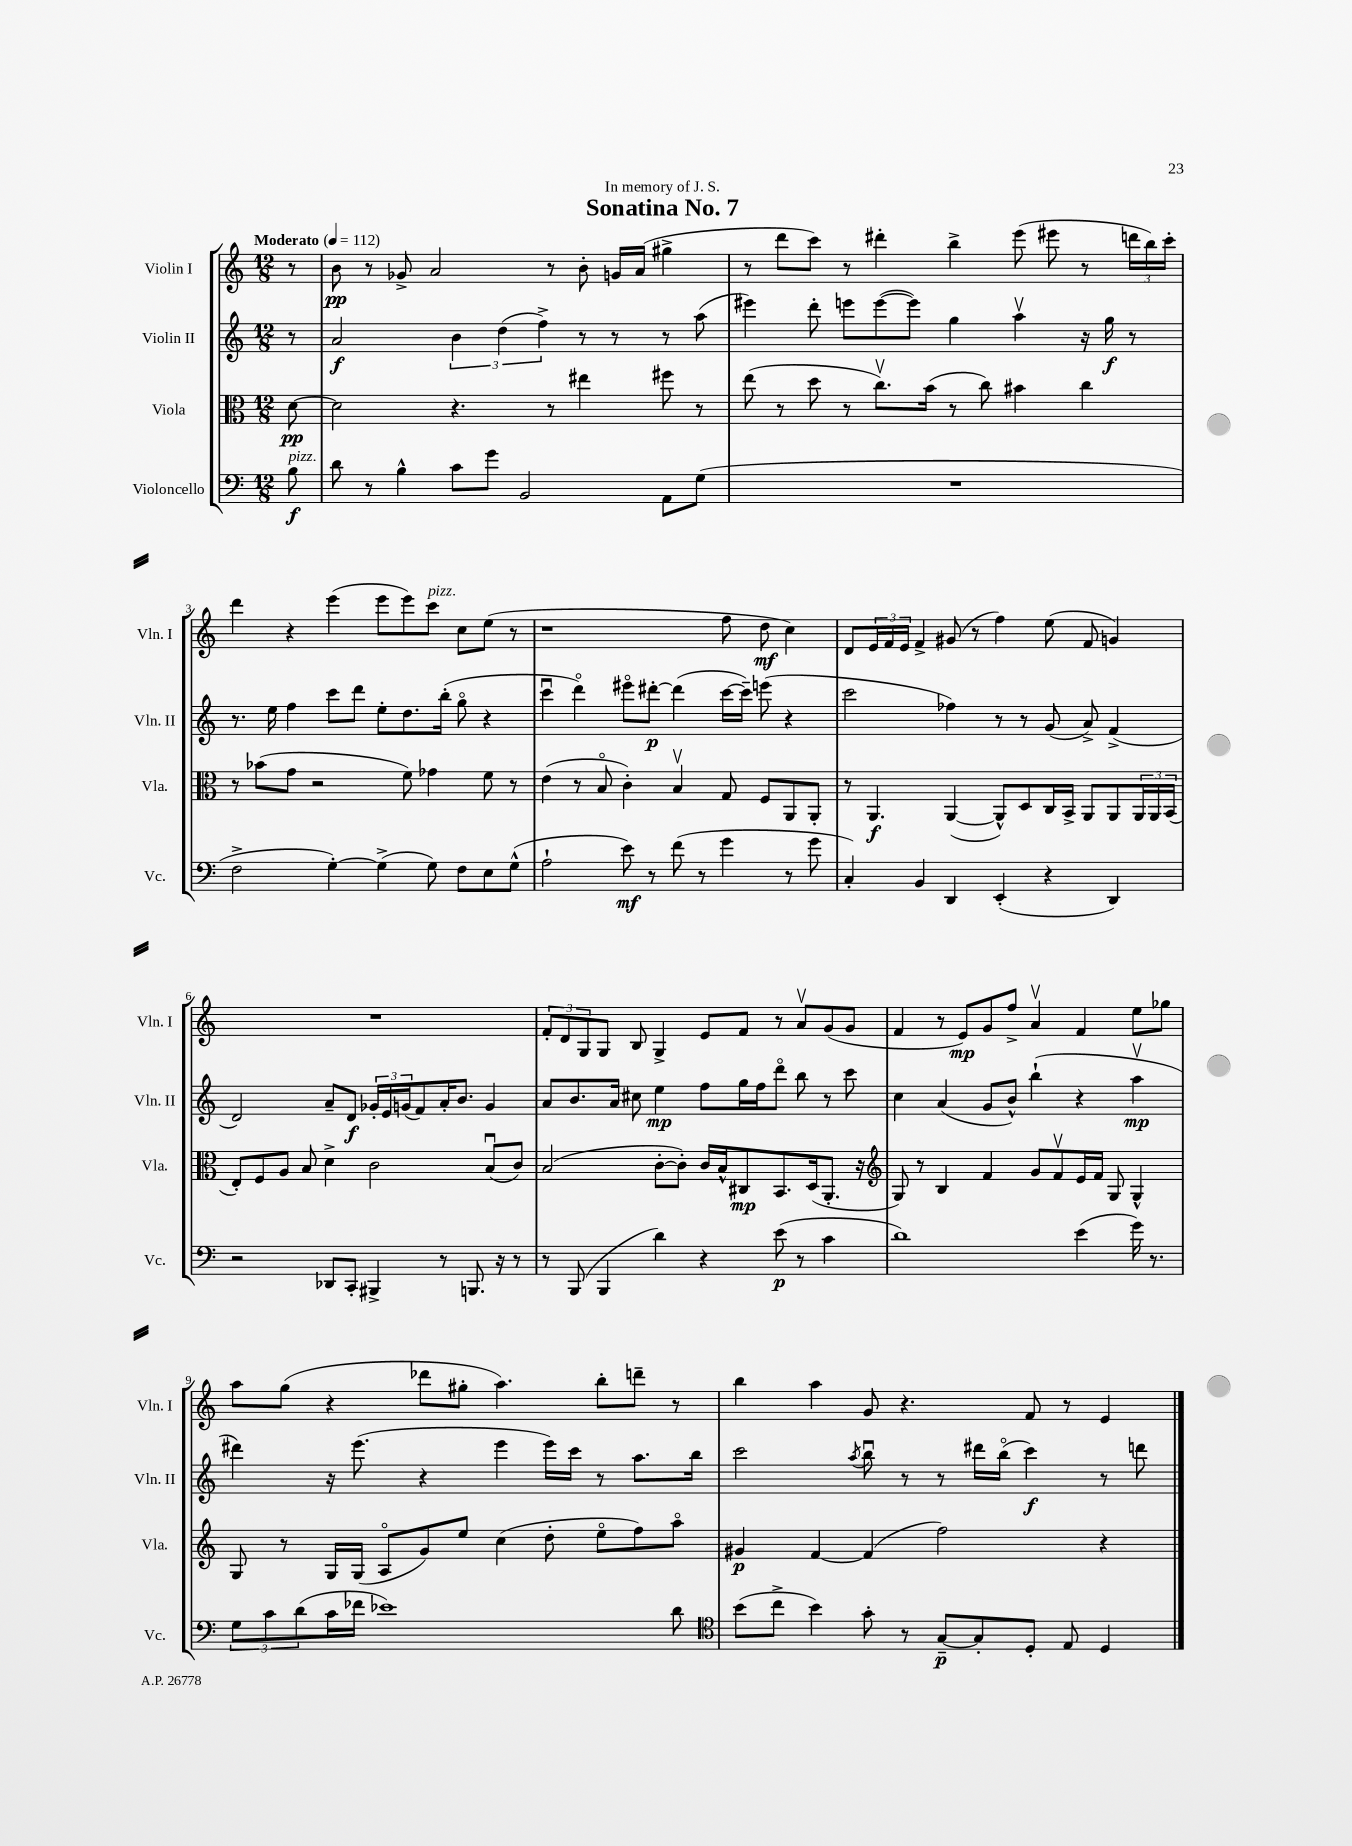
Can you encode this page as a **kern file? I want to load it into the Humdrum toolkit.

**kern	**dynam	**kern	**dynam	**kern	**dynam	**kern	**dynam
*part4	*part4	*part3	*part3	*part2	*part2	*part1	*part1
*staff4	*staff4	*staff3	*staff3	*staff2	*staff2	*staff1	*staff1
*I"Violoncello	*	*I"Viola	*	*I"Violin II	*	*I"Violin I	*
*I'Vc.	*	*I'Vla.	*	*I'Vln. II	*	*I'Vln. I	*
*clefF4	*	*clefC3	*	*clefG2	*	*clefG2	*
*k[]	*	*k[]	*	*k[]	*	*k[]	*
*M12/8	*	*M12/8	*	*M12/8	*	*M12/8	*
*MM112	*	*MM112	*	*MM112	*	*MM112	*
=	=	=	=	=	=	=	=
!	!	!	!	!	!	!LO:TX:a:B:t=Moderato	!
!LO:TX:a:i:t=pizz.	!	!	!	!	!	!	!
8B\	f	[8d\	pp	8r	.	8r	.
=1	=1	=1	=1	=1	=1	=1	=1
8d\	.	2d\]	.	2a/	f	8b\	pp
8r	.	.	.	.	.	8r	.
4B^^\	.	.	.	.	.	8g-X^/	.
.	.	.	.	.	.	2a/	.
8c\L	.	4.r	.	6b\	.	.	.
8g\J	.	.	.	.	.	.	.
.	.	.	.	(6dd\	.	.	.
2BB/	.	.	.	.	.	.	.
.	.	.	.	6ff^\)	.	.	.
.	.	8r	.	.	.	8r	.
.	.	4ee#X\	.	8r	.	8b'\	.
.	.	.	.	8r	.	16gn/LL	.
.	.	.	.	.	.	(16a/JJ	.
8AA\L	.	8ff#X\	.	8r	.	4gg#X^\	.
(8G\J	.	8r	.	(8aa\	.	.	.
=2	=2	=2	=2	=2	=2	=2	=2
1.r	.	(8ee\	.	4eee#X\)	.	8r	.
.	.	8r	.	.	.	8ddd\L	.
.	.	8dd\	.	8ddd'\	.	8ccc\J)	.
.	.	8r	.	8eeen\L	.	8r	.
.	.	8.ccv\L)	.	([8eee\	.	4ddd#X'\	.
.	.	.	.	8eee\J])	.	.	.
.	.	(16b\Jk	.	.	.	.	.
.	.	8r	.	4gg\	.	4bb^\	.
.	.	8cc\)	.	.	.	.	.
.	.	4b#X\	.	4aav\	.	(8eee\	.
.	.	.	.	.	.	8eee#X\	.
.	.	4cc\	.	16r	.	8r	.
.	.	.	.	16gg\	f	.	.
.	.	.	.	8r	.	24dddn\LL	.
.	.	.	.	.	.	24bb\)	.
.	.	.	.	.	.	24ccc'\JJ	.
!!LO:LB:g=z
=3	=3	=3	=3	=3	=3	=3	=3
2F^\	.	8r	.	8.r	.	4ddd\	.
.	.	(8b-X\L	.	.	.	.	.
.	.	.	.	16ee\	.	.	.
.	.	8g\J	.	4ff\	.	4r	.
.	.	2r	.	.	.	.	.
[4G'\)	.	.	.	8ccc\L	.	(4eee\	.
.	.	.	.	8ddd\J	.	.	.
(4G^\]	.	.	.	8ee'\L	.	8eee\L	.
.	.	8f\)	.	8.dd\	.	8eee\)	.
!	!	!	!	!	!	!LO:TX:a:i:t=pizz.	!
8G\)	.	4g-X\	.	.	.	8ccc\J	.
.	.	.	.	(16bb'\Jk	.	.	.
8F\L	.	.	.	8gg\	.	8cc\L	.
8E\	.	8f\	.	4r	.	(8ee\J	.
(8G^^\J	.	8r	.	.	.	8r	.
=4	=4	=4	=4	=4	=4	=4	=4
2A`\	.	(4e\	.	4cccu\	.	1r	.
.	.	8r	.	4ddd\)	.	.	.
.	.	8B/	.	.	.	.	.
8e\)	mf	4c'\)	.	8eee#X\L	.	.	.
8r	.	.	.	[8ddd#X'\J	p	.	.
(8f\	.	4Bv/	.	(4ddd#\]	.	.	.
8r	.	.	.	.	.	.	.
4g\	.	8G/	.	[16ccc\LL	.	8ff\	.
.	.	.	.	16ccc~\JJ])	.	.	.
.	.	8F/L	.	(8eeen\	.	8dd\	mf
8r	.	8AA/	.	4r	.	4cc\)	.
8g\	.	8AA'/J	.	.	.	.	.
=5	=5	=5	=5	=5	=5	=5	=5
4C'/)	.	8r	.	2ccc\	.	8d/L	.
.	.	4.AA/	f	.	.	24e/L	.
.	.	.	.	.	.	24f/	.
.	.	.	.	.	.	24e/JJ	.
4BB/	.	.	.	.	.	4f^/	.
4DD/	.	([4AA/	.	4ff-X\)	.	(8g#X/	.
.	.	.	.	.	.	8r	.
(4EE'/	.	8AA^^/L])	.	8r	.	4ff\)	.
.	.	8D/	.	8r	.	.	.
4r	.	16C/L	.	(8g/	.	(8ee\	.
.	.	16BB^/JJ	.	.	.	.	.
.	.	8AA/L	.	8a^/)	.	8f/	.
4DD/)	.	8AA/	.	(4f^/	.	4gn/)	.
.	.	24AA/L	.	.	.	.	.
.	.	24AA/	.	.	.	.	.
.	.	(24BB/JJ	.	.	.	.	.
!!LO:LB:g=z
=6	=6	=6	=6	=6	=6	=6	=6
2r	.	8E'/L)	.	2d/)	.	1.r	.
.	.	8F/	.	.	.	.	.
.	.	8A/J	.	.	.	.	.
.	.	8B/	.	.	.	.	.
8DD-X/L	.	4d^\	.	8a~/L	.	.	.
8CC'/J	.	.	.	8d/J	f	.	.
4BBB#X^/	.	2c\	.	24g-X'/LL	.	.	.
.	.	.	.	24e/	.	.	.
.	.	.	.	(24gn/J	.	.	.
.	.	.	.	8f/)	.	.	.
8r	.	.	.	16a'/K	.	.	.
.	.	.	.	8.b/J	.	.	.
8.BBBn/	.	.	.	.	.	.	.
.	.	(8Bu/L	.	4g/	.	.	.
16r	.	.	.	.	.	.	.
8r	.	8c/J)	.	.	.	.	.
=7	=7	=7	=7	=7	=7	=7	=7
8r	.	(2B/	.	8a/L	.	12f'/L	.
.	.	.	.	.	.	12d/	.
(8BBB/	.	.	.	8.b/	.	.	.
.	.	.	.	.	.	12G/	.
4BBB/	.	.	.	.	.	8G/J	.
.	.	.	.	16a/Jk	.	.	.
.	.	.	.	8cc#X\	.	8B/	.
4d\)	.	[8c'\L	.	4ee\	mp	4G^/	.
.	.	8c'\J])	.	.	.	.	.
4r	.	16c/LL	.	8ff\L	.	8e/L	.
.	.	16B^^/J	.	.	.	.	.
.	.	8C#X/	mp	16gg\L	.	8f/J	.
.	.	.	.	16ff\J	.	.	.
(8e\	p	8.BB/	.	8ddd\J	.	8r	.
8r	.	.	.	8bb\	.	8av/L	.
.	.	(16D/k	.	.	.	.	.
4c\	.	8.AA'/J	.	8r	.	(8g/	.
.	.	.	.	8ccc\	.	8g/J	.
.	.	16r	.	.	.	.	.
=8	=8	=8	=8	=8	=8	=8	=8
*	*	*clefG2	*	*	*	*	*
1d)	.	8G/)	.	4cc\	.	4f/	.
.	.	8r	.	.	.	.	.
.	.	4B/	.	(4a/	.	8r	.
.	.	.	.	.	.	8e/L)	mp
.	.	4f/	.	8g/L	.	8g/	.
.	.	.	.	8b^^/J)	.	8ff^/J	.
.	.	8g/L	.	(4bb`\	.	4av/	.
.	.	8fv/	.	.	.	.	.
(4e\	.	16e/L	.	4r	.	4f/	.
.	.	16f/JJ	.	.	.	.	.
.	.	8G/	.	.	.	.	.
16g\)	.	4G^^/	.	4aav\	mp	8ee\L	.
8.r	.	.	.	.	.	.	.
.	.	.	.	.	.	8gg-X\J	.
!!LO:LB:g=z
=9	=9	=9	=9	=9	=9	=9	=9
12G\L	.	8G/	.	4ddd#X\)	.	8aa\L	.
12c\	.	.	.	.	.	.	.
.	.	8r	.	.	.	(8gg\J	.
(12d\	.	.	.	.	.	.	.
16c\L	.	16G/LL	.	16r	.	4r	.
16f-X\JJ	.	(16G/JJ	.	(8.eee\	.	.	.
1e-X)	.	8A/L	.	.	.	.	.
.	.	8g/)	.	4r	.	8ddd-X\L	.
.	.	8ee/J	.	.	.	8gg#X'\J	.
.	.	(4cc\	.	4eee\	.	4.aa\)	.
.	.	8dd'\	.	16eee\LL)	.	.	.
.	.	.	.	16ccc\JJ	.	.	.
.	.	8ee\L	.	8r	.	8bb'\L	.
.	.	8ff\)	.	8.aa\L	.	8dddn~\J	.
8d\	.	8aa\J	.	.	.	8r	.
.	.	.	.	16bb\Jk	.	.	.
=10	=10	=10	=10	=10	=10	=10	=10
*clefC4	*	*	*	*	*	*	*
(8b\L	.	4g#X/	p	2ccc\	.	4bb\	.
8cc^\J	.	.	.	.	.	.	.
4b\)	.	[4f/	.	.	.	4aa\	.
.	.	.	.	8qaa/	.	.	.
8g'\	.	(4f/]	.	8bbu\	.	8g/	.
8r	.	.	.	8r	.	4.r	.
[8G~/L	p	2ff\)	.	8r	.	.	.
8G'/]	.	.	.	16ddd#X\LL	.	.	.
.	.	.	.	(16bb\JJ	.	.	.
8D'/J	.	.	.	4ccc\)	f	8f/	.
8E/	.	.	.	.	.	8r	.
4D/	.	4r	.	8r	.	4e/	.
.	.	.	.	8dddn\	.	.	.
==	==	==	==	==	==	==	==
*-	*-	*-	*-	*-	*-	*-	*-
